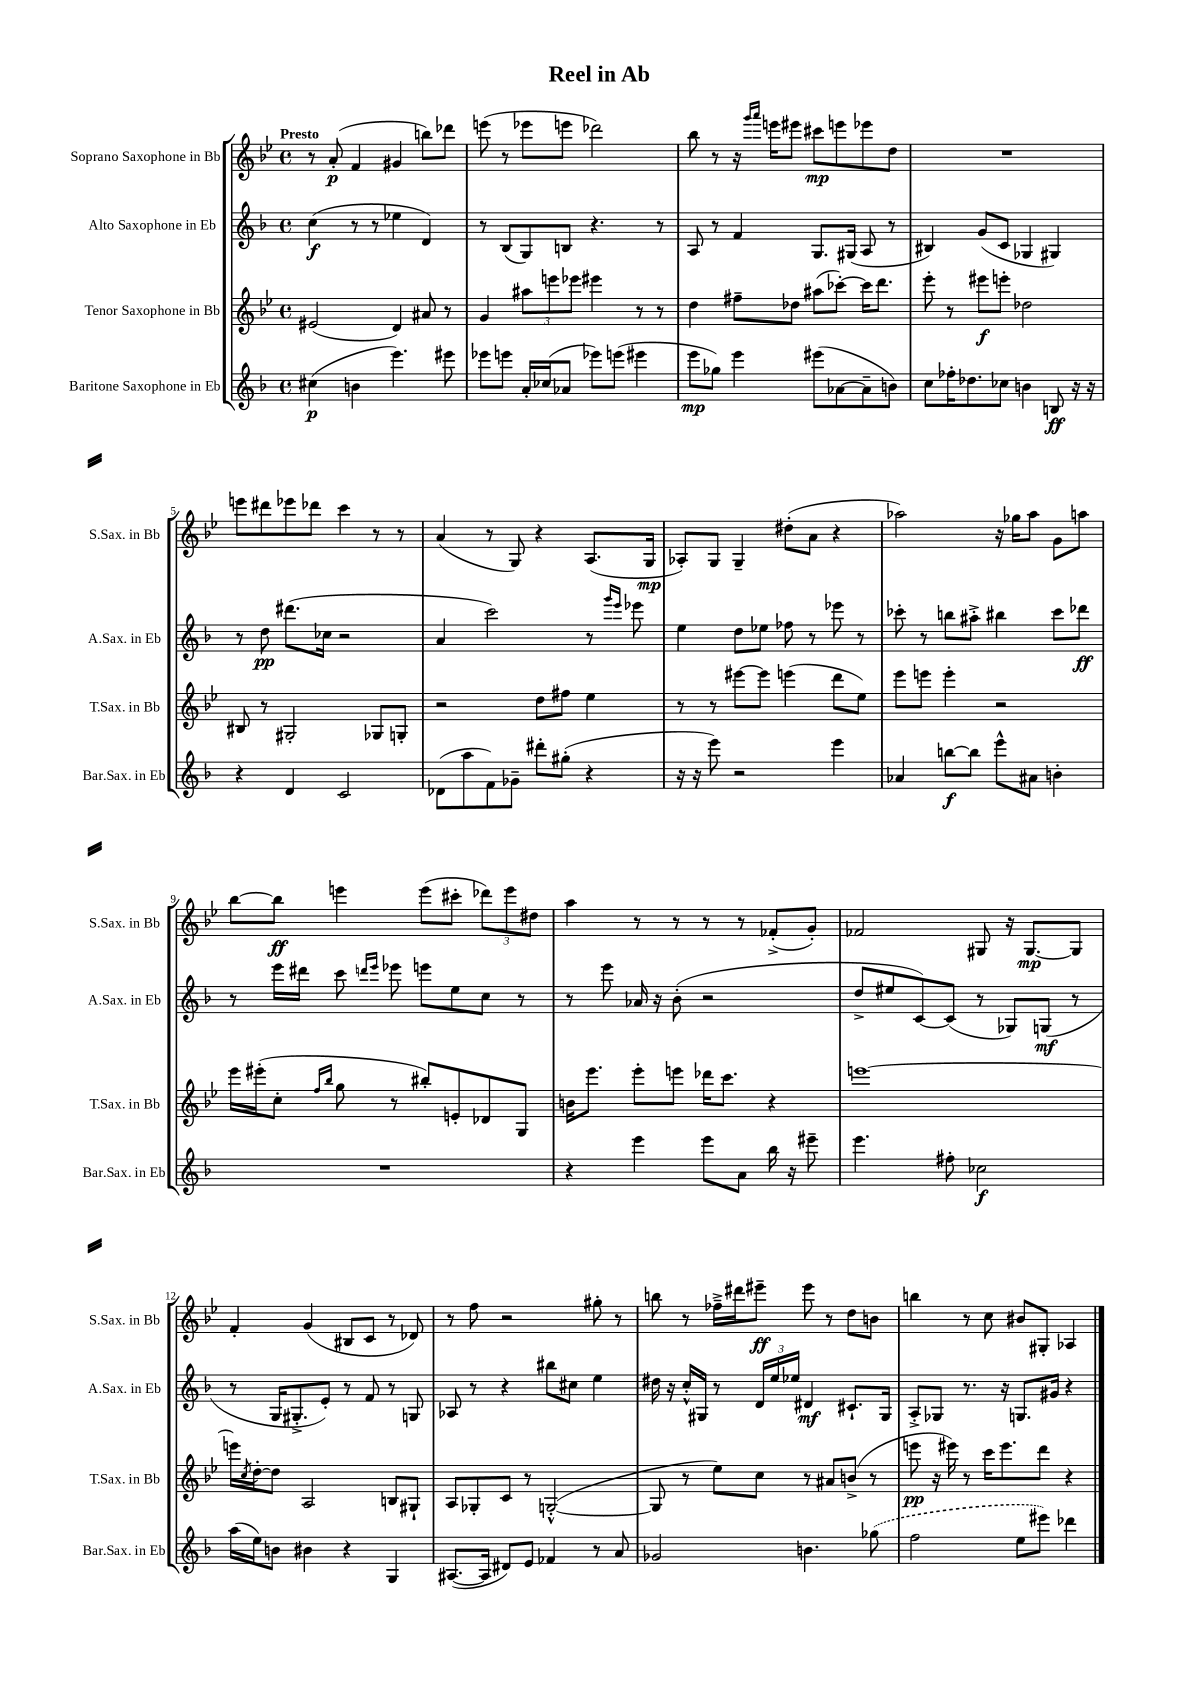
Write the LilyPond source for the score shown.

\header { title = "Reel in Ab" }
<<
\new StaffGroup <<
\new Staff = "s0" \with { instrumentName = "Soprano Saxophone in Bb" shortInstrumentName = "S.Sax. in Bb" } {
    \clef treble \key bes \major \defaultTimeSignature \time 4/4 \tempo "Presto"
    r8 a'8-.\p( f'4 gis'4 b''8) des'''8 |
    e'''8( r8 ees'''8 e'''8 des'''2) |
    bes''8 r8 r16 \grace { g'''16 a'''16 } e'''16 eis'''8 cis'''8\mp e'''8 ees'''8 d''8 |
    R1 |
    e'''8 dis'''8 ees'''8 des'''8 c'''4 r8 r8 |
    a'4( r8 g8) r4 a8.( g16\mp |
    aes8-.) g8 g4-- dis''8-.( a'8 r4 |
    aes''2) r16 ges''16 aes''8 g'8 a''8 |
    bes''8~ bes''8\ff e'''4 e'''8( cis'''8-. \tuplet 3/2 { des'''8) e'''8 dis''8 } |
    a''4 r8 r8 r8 r8 fes'8-.->( g'8-.) |
    fes'2 gis8 r16 gis8.~\mp gis8 |
    f'4-. g'4( bis8 c'8 r8 des'8) |
    r8 f''8 r2 gis''8-. r8 |
    b''8 r8 fes''16---> dis'''16 eis'''8--\ff eis'''8 r8 d''8 b'8 |
    b''4 r8 c''8 bis'8 gis8-. aes4 \bar "|." |
}
\new Staff = "s1" \with { instrumentName = "Alto Saxophone in Eb" shortInstrumentName = "A.Sax. in Eb" } {
    \clef treble \key f \major \defaultTimeSignature \time 4/4
    c''4\f( r8 r8 ees''4 d'4) |
    r8 bes8( g8) b8 r4. r8 |
    a8 r8 f'4 g8. gis16( a8 r8 |
    bis4) g'8( c'8 ges4 gis4) |
    r8 d''8\pp dis'''8.( ces''16 r2 |
    a'4 c'''2) r8 \grace { g'''16 e'''16 } ees'''8 |
    e''4 d''8 ees''8 fes''8 r8 ees'''8 r8 |
    ces'''8-. r8 b''8 ais''8-.-> bis''4 ces'''8 des'''8\ff |
    r8 e'''16 dis'''16 c'''8 \grace { d'''16 e'''16 } ees'''8 e'''8 e''8 c''8 r8 |
    r8 e'''8 aes'16 r16 bes'8-.( r2 |
    d''8-> eis''8 c'8~) c'8( r8 ges8) g8\mf( r8 |
    r8 g16 gis8.-.-> e'8-.) r8 f'8 r8 g8 |
    aes8 r8 r4 bis''8 cis''8 e''4 |
    dis''16 r16 c''16-.-^ gis16 r8 \tuplet 3/2 { d'16 e''16 ees''16 } dis'4\mf cis'8.-! gis16 |
    a8-.-> ges8 r8. r16 g8. gis'16 r4 \bar "|." |
}
\new Staff = "s2" \with { instrumentName = "Tenor Saxophone in Bb" shortInstrumentName = "T.Sax. in Bb" } {
    \clef treble \key bes \major \defaultTimeSignature \time 4/4
    eis'2( d'4) ais'8 r8 |
    g'4 \tuplet 3/2 { ais''8 e'''8 ees'''8 } eis'''4 r8 r8 |
    d''4 fis''8-- des''8 ais''8( ces'''8~-.) ces'''16 d'''8. |
    ees'''8-. r8 eis'''8\f e'''8-. des''2 |
    bis8 r8 gis2-. ges8 g8-. |
    r2 d''8 fis''8 ees''4 |
    r8 r8 eis'''8~ eis'''8 e'''4( d'''8 ees''8) |
    ees'''8 e'''8 e'''4-. r2 |
    ees'''16 eis'''16-.( c''8-. \grace { f''16 bes''16 } g''8 r8 bis''8-.) e'8-. des'8 g8 |
    b'16 ees'''8. ees'''8-. e'''8 des'''16 c'''8. r4 |
    e'''1~ |
    e'''16 \acciaccatura { c''8 } d''16~-. d''8 a2 b8 gis8-! |
    a8 ges8-. c'8 r8 g2~-.-^( |
    g8 r8 ees''8) c''8 r8 ais'8 b'8->( r8 |
    e'''8\pp r16 eis'''16) r8 c'''16 eis'''8. d'''8 r4 \bar "|." |
}
\new Staff = "s3" \with { instrumentName = "Baritone Saxophone in Eb" shortInstrumentName = "Bar.Sax. in Eb" } {
    \clef treble \key f \major \defaultTimeSignature \time 4/4
    cis''4\p( b'4 e'''4.) eis'''8 |
    ees'''8 e'''8 a'16-. ces''16( aes'8 ees'''8) e'''8( eis'''4 |
    e'''8\mp ges''8) e'''4 eis'''8( aes'8~ aes'8-- b'8) |
    c''8 fes''16-. des''8. ces''8 b'4 b8\ff r16 r16 |
    r4 d'4 c'2 |
    des'8( a''8 f'8) ges'8-- dis'''8-. gis''8-.( r4 |
    r16 r16 e'''8) r2 e'''4 |
    aes'4 b''8~\f b''8 e'''8-^ ais'8 b'4-. |
    R1 |
    r4 e'''4 e'''8 a'8 bes''16 r16 eis'''8-- |
    e'''4. fis''8-. ces''2\f |
    a''16( e''16) b'8 bis'4 r4 g4 |
    ais8.~( ais16 dis'8) e'8 fes'4 r8 a'8 |
    ges'2 b'4. \once \slurDashed ges''8( |
    f''2 e''8 eis'''8) des'''4 \bar "|." |
}
>>
>>
